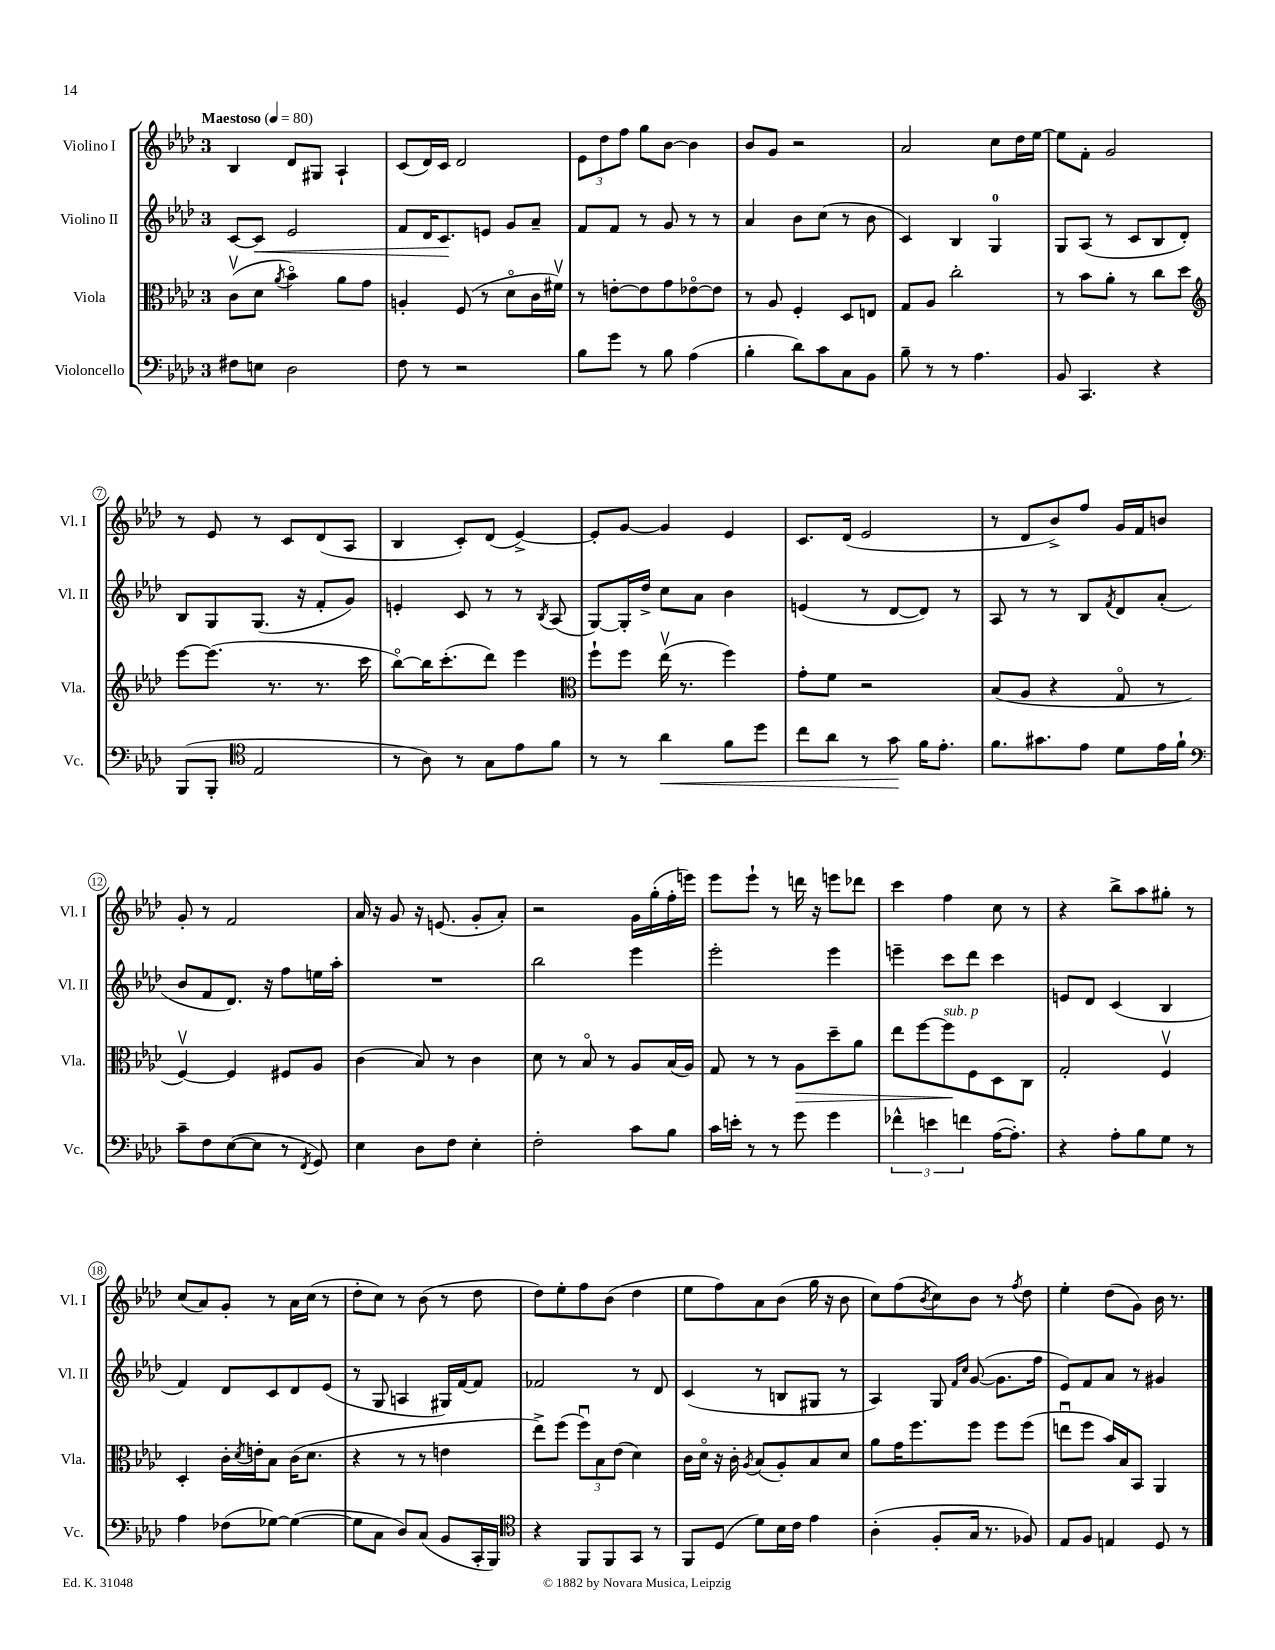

**kern	**kern	**kern	**kern
*staff4	*staff3	*staff2	*staff1
*clefF4	*clefC3	*clefG2	*clefG2
*k[b-e-a-d-]	*k[b-e-a-d-]	*k[b-e-a-d-]	*k[b-e-a-d-]
*M3/4	*M3/4	*M3/4	*M3/4
*MM80	*MM80	*MM80	*MM80
8F#\L	(8cv\L	[8c/L	4B-/
8E\J	8d-\J	8c/]J	.
.	8qa-/	.	.
2D-\	4b-o\)	2e-/	8d-/L
.	.	.	8G#/J
.	8a-\L	.	4A-`/
.	8g\J	.	.
=	=	=	=
8F\	4A'/	8f/L	(8c/L
8r	.	16d-/K	16d-/L)
.	.	8.c/	16c/JJ
2r	(8F/	.	2d-/
.	8r	8e/J	.
.	8d-o\L	8g/L	.
.	16c\L	8a-~/J	.
.	16f#v\JJ)	.	.
=	=	=	=
8B-\L	8r	8f/L	12e-\L
.	.	.	12dd-\
8g\J	[8e'\L	8f/J	.
.	.	.	12ff\J
8r	8e\]	8r	8gg\L
8B-\	8g\	8g/	[8b-\J
(4A-\	[8e-o\	8r	4b-\]
.	8e-\]J	8r	.
=	=	=	=
4B-'\	8r	4a-/	8b-/L
.	8A-/	.	8g/J
8d-\L)	4F'/	8b-\L	2r
8c\	.	(8cc\J	.
8C\	8D-/L	8r	.
8BB-\J	8E/J	8b-\	.
=	=	=	=
8B-~\	8G/L	4c/)	2a-/
8r	8A-/J	.	.
8r	2cc'\	4B-/	.
4.A-\	.	.	.
.	.	4G/	8cc\L
.	.	.	16dd-\L
.	.	.	[16ee-\JJ
=	=	=	=
8BB-/	8r	8G/L	8ee-\]L
4.CC/	8b-\L	(8A-/J	8f'\J
.	8a-'\J	8r	2g/
.	8r	8c/L	.
4r	8cc\L	8B-/	.
.	8dd-\J	8d-'/J)	.
=	=	=	=
*	*clefG2	*	*
(8BBB-/L	[8eee-\L	8B-/L	8r
8BBB-'/J	(8.eee-\]J	8G/	8e-/
*clefC4	*	*	*
2E-/	.	(8.G/J	8r
.	8.r	.	.
.	.	.	8c/L
.	.	16r	.
.	8.r	8f'/L	(8d-/
.	.	8g/J)	8A-/J
.	16ccc\	.	.
=	=	=	=
8r	[8bb-o\L)	4e'/	4B-/
8A-\)	16bb-\]K	.	.
.	(8.ccc'\	.	.
8r	.	8c/	8c'/L)
8G\L	8ddd-\J)	8r	(8d-/J
8e-\	4eee-\	8r	[4e-^/)
.	.	8qB-/	.
8f\J	.	(8A-/	.
=	=	=	=
*	*clefC3	*	*
8r	8ff`\L	[8G/L)	8e-'/]L
8r	8ff\J	16G'/]L	[8g/J
.	.	16dd-^/JJ	.
4a-\	(16ee-v\	8cc\L	4g/]
.	8.r	.	.
.	.	8a-\J	.
8f\L	4ff\)	4b-\	4e-/
8dd-\J	.	.	.
=	=	=	=
8cc\L	8g'\L	(4e/	8.c/L
8a-\J	8f\J	.	.
.	.	.	(16d-/Jk
8r	2r	8r	2e-/
8g\	.	[8d-/L	.
16f\LK	.	8d-/]J)	.
8.e-'\J	.	.	.
.	.	8r	.
=	=	=	=
8.f\L	(8B-/L	8A-/	8r
.	8A-/J	8r	8d-/L
8.g#\	.	.	.
.	4r	8r	8b-^/)
8e-\J	.	8B-/L	8ff/J
.	.	8qf/	.
8d-\L	8Go/	8d-/	16g/LL
.	.	.	16f/J
16e-\L	8r	(8a-'/J	8b/J
16f`\JJ	.	.	.
=	=	=	=
*clefF4	*	*	*
8c~\L	[4Fv/)	8b-/L	8g'/
8F\	.	8f/	8r
([8E-\	4F/]	8.d-/J)	2f/
8E-\]J	.	.	.
.	.	16r	.
8r	8F#/L	8ff\L	.
8qFF/	.	.	.
8GG/)	8A-/J	16ee\L	.
.	.	16aa-'\JJ	.
=	=	=	=
4E-\	(4c\	2.r	16a-/
.	.	.	16r
.	.	.	8g/
8D-\L	8B-/)	.	16r
.	.	.	(8.e/
8F\J	8r	.	.
4E-'\	4c\	.	8g'/L
.	.	.	8a-'/J)
=	=	=	=
2F'\	8d-\	2bb-\	2r
.	8r	.	.
.	8B-o/	.	.
.	8r	.	.
8c\L	8A-/L	4eee-\	16g\LL
.	.	.	(16gg'\
8B-\J	(16B-/L	.	16ff'\
.	16A-/JJ)	.	16eee\JJ)
=	=	=	=
16c\LL	8G/	2eee-'\	8eee-\L
16e'\JJ	.	.	.
8r	8r	.	8eee-`\J
8r	8r	.	8r
8g\	8A-\L	.	16ddd\
.	.	.	16r
4g\	8dd-~\	4eee-\	8eee\L
.	8a-\J	.	8ddd-\J
=	=	=	=
6f-^^\	8ee-\L	4eee~\	4ccc\
.	[8ff\	.	.
6e\	.	.	.
.	8ff\]	8ccc\L	4ff\
6f\	.	.	.
.	8F\	8ddd-\J	.
([16A-\LK	8D-\	4ccc\	8cc\
8.A-'\]J)	.	.	.
.	8C\J	.	8r
=	=	=	=
4r	2G'/	8e/L	4r
.	.	8d-/J	.
8A-'\L	.	(4c/	8bb-^\L
8B-\	.	.	8aa-\
8G\J	4Fv/	4B-/	8gg#'\J
8r	.	.	8r
=	=	=	=
4A-\	4D-'/	4f/)	(8cc/L
.	.	.	8a-/)
(8F-\L	16c'\LL	8d-/L	8g'/J
.	8qd-/	.	.
.	16e'\J	.	.
[8G-\J)	8B-\J	8c/	8r
(4G-\_	(16c\LK	8d-/	16a-\LL
.	8.d-\J	.	(16cc\JJ
.	.	(8e-/J	8r
=	=	=	=
8G-\]L	4r	8r	8dd-'\L
8C\J	.	8G/	8cc\J)
8D-/L)	8r	4A/	8r
(8C/J	8r	.	(8b-\
8BB-/L	4e\	16G#/LL)	8r
.	.	[16f/J	.
16CC'/L	.	8f/]J	8dd-\
16BBB-/JJ)	.	.	.
=	=	=	=
*clefC4	*	*	*
4r	8ee-^\L)	2f-/	8dd-\L)
.	(8ff\J	.	8ee-'\
8FF/L	12ffu\L)	.	8ff\
.	12B-\	.	.
8FF/	.	.	(8b-\J
.	(12e-\J	.	.
8GG/J	4d-\)	8r	4dd-\
8r	.	8d-/	.
=	=	=	=
8FF/L	16c\LL	(4c/	8ee-\L
.	16d-o\JJ	.	.
(8D-/J	16r	.	8ff\)
.	16c'\	.	.
.	8qA-/	.	.
8d-\L)	(8B-/L	8r	8a-\
16B-\L	8A-'/)	8B/L	(8b-\J
16c\JJ	.	.	.
4e-\	8B-/	8G#/J	16gg\
.	.	.	16r
.	8d-/J	8r	8b-\
=	=	=	=
(4A-'\	8a-\L	4A-/)	8cc\L)
.	16g\K	.	(8ff\
.	8.ff\	.	.
.	.	.	8qb-/
8F'/L	.	8G/	8cc\)
.	.	16qqf/LL	.
.	.	16qqcc/JJ	.
16G/Jk	8ff\J	([8g/	8b-\J
8.r	.	.	.
.	8ff\L	8.g\]L	8r
.	.	.	8qff/
8F-/)	(8ff\J	.	8dd-\
.	.	16ff\Jk	.
=	=	=	=
8E-/L	8eeu\L	8e-/L)	4ee-'\
8F/J	8ff\J	8f/	.
4E/	16b-/LL)	8a-/J	(8dd-\L
.	16B-/J	.	.
.	8BB-/J	8r	8g\J)
8D-/	4AA-/	4g#/	16b-\
.	.	.	8.r
8r	.	.	.
==	==	==	==
*-	*-	*-	*-
